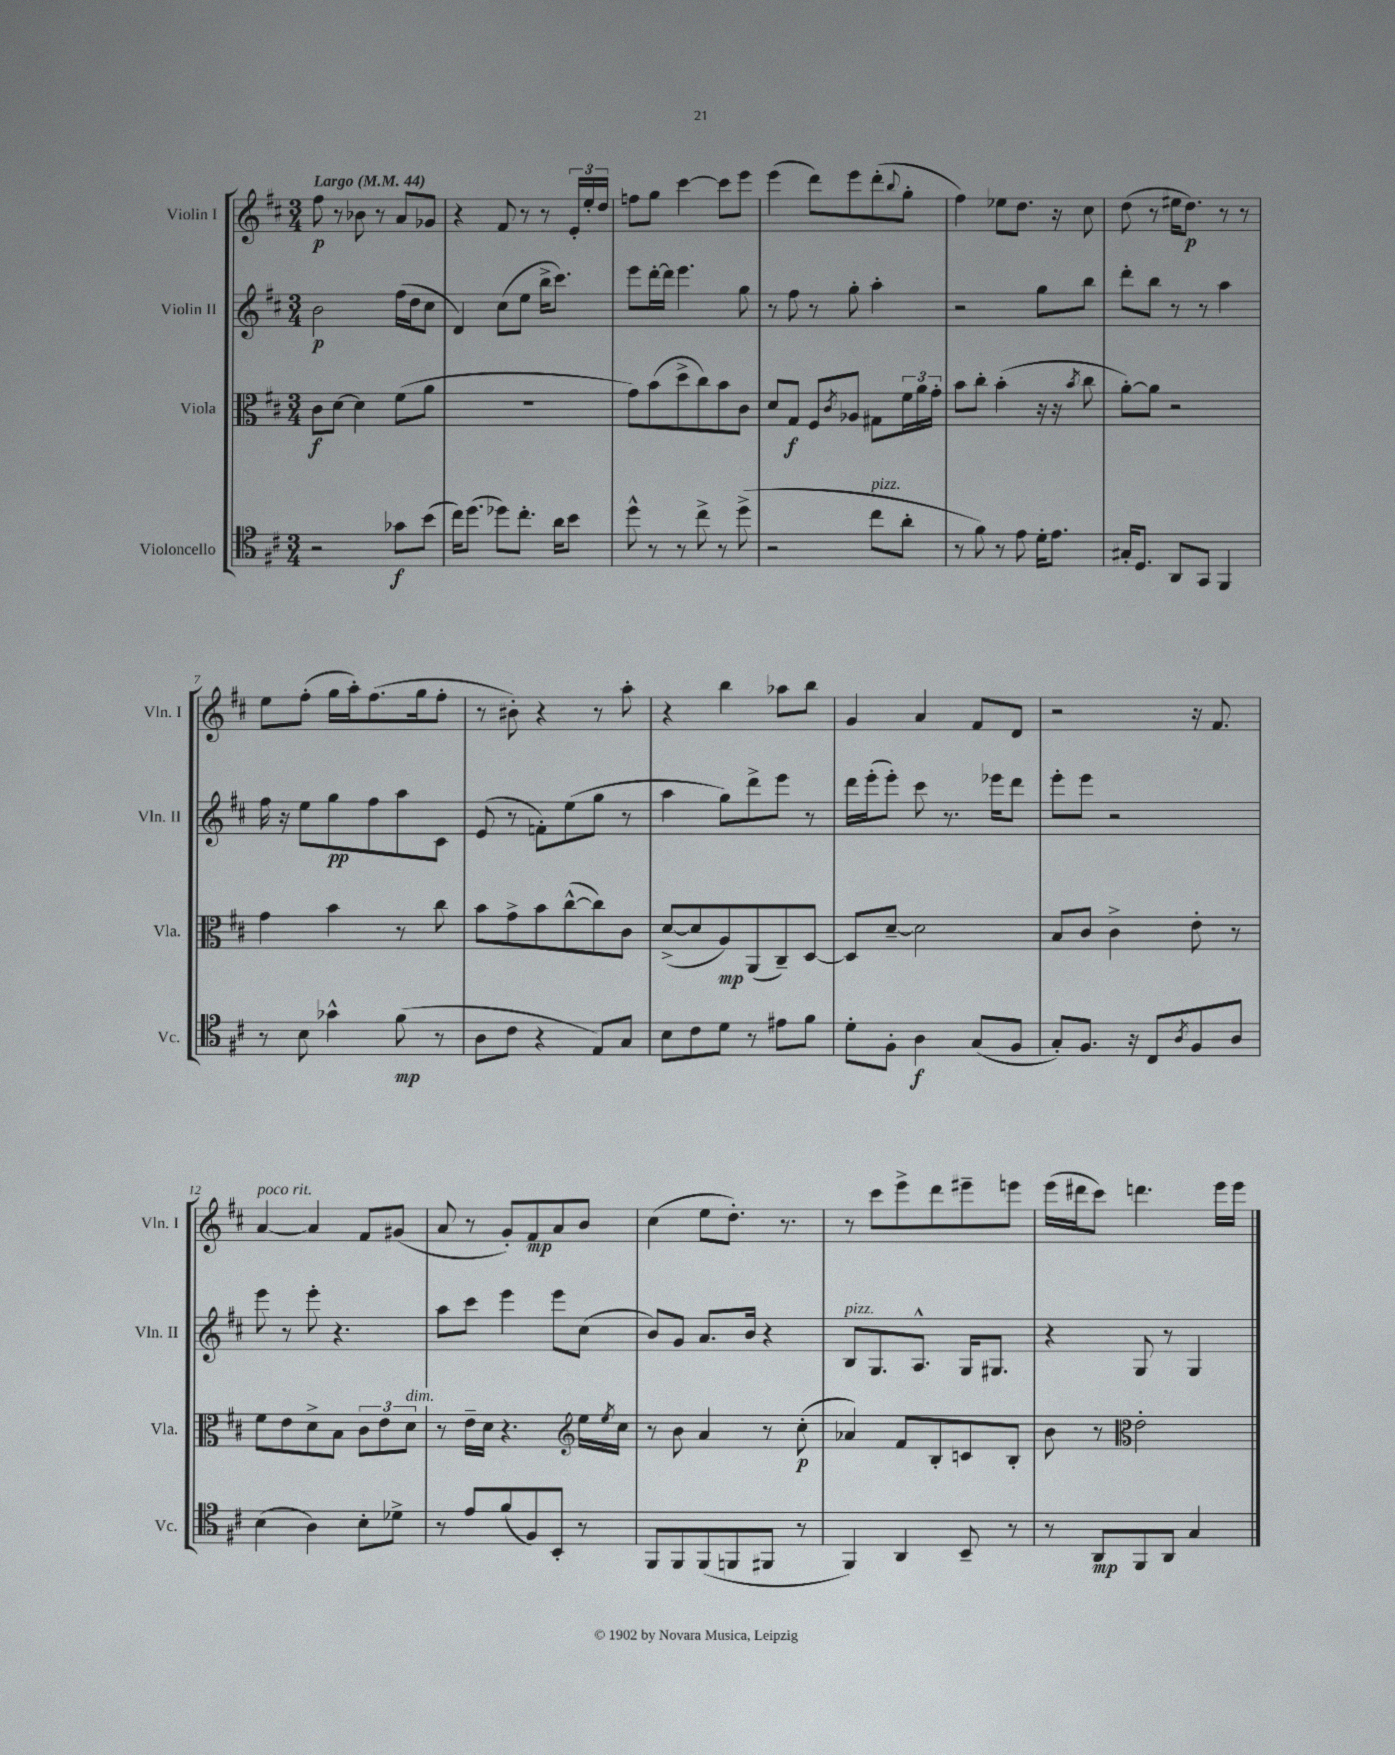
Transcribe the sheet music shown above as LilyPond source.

<<
\new StaffGroup <<
\new Staff = "s0" \with { instrumentName = "Violin I" shortInstrumentName = "Vln. I" } {
    \clef treble \key d \major \numericTimeSignature \time 3/4 \tempo "Largo" 4 = 44
    fis''8\p r8 bes'8 r8 a'8 ges'8 |
    r4 fis'8 r8 r8 \tuplet 3/2 { e'16-. e''16-. d''16 } |
    f''8 g''8 cis'''4~ cis'''8 e'''8 |
    e'''4( d'''8) e'''8 d'''8-.( \appoggiatura { b''8 } g''8-. |
    fis''4) ees''8 d''8. r16 cis''8 |
    d''8( r8 eis''16 d''8.\p) r8 r8 |
    e''8 fis''8-.( g''16 a''16-.) fis''8.( g''16 fis''8-. |
    r8 bis'8-.) r4 r8 a''8-. |
    r4 b''4 aes''8 b''8 |
    g'4 a'4 fis'8 d'8 |
    r2 r16 fis'8. |
    a'4~^\markup { \italic "poco rit." } a'4 fis'8 gis'8( |
    a'8 r8 g'8-.) fis'8\mp a'8 b'8 |
    cis''4( e''8 d''8.-.) r8. |
    r8 cis'''8 e'''8-> d'''8 eis'''8-- e'''8 |
    e'''16( dis'''16 cis'''8) d'''4. e'''16 e'''16 \bar "|." |
}
\new Staff = "s1" \with { instrumentName = "Violin II" shortInstrumentName = "Vln. II" } {
    \clef treble \key d \major \numericTimeSignature \time 3/4
    b'2\p fis''16( d''16 cis''8 |
    d'4) cis''8( e''8 b''16-> cis'''8.) |
    e'''8 d'''16~-. d'''16 e'''4. g''8 |
    r8 fis''8 r8 g''8-. a''4-. |
    r2 g''8 b''8 |
    d'''8-. b''8 r8 r8 a''4 |
    fis''16 r16 e''8 g''8\pp fis''8 a''8 cis'8 |
    e'8( r8 f'8-.) e''8( g''8 r8 |
    a''4 g''8) d'''8-> e'''8 r8 |
    d'''16 e'''16-.( e'''8-.) cis'''8 r8. ees'''16 d'''8 |
    e'''8-. e'''8 r2 |
    e'''8 r8 e'''8-. r4. |
    a''8 cis'''8 e'''4 e'''8 cis''8( |
    b'8) g'8 a'8. b'16 r4 |
    b8^\markup { \italic "pizz." } g8. a8.-^ g16 gis8. |
    r4 g8 r8 g4 \bar "|." |
}
\new Staff = "s2" \with { instrumentName = "Viola" shortInstrumentName = "Vla." } {
    \clef alto \key d \major \numericTimeSignature \time 3/4
    cis'8\f d'8~ d'4 fis'8( a'8 |
    R2. |
    g'8) b'8( d''8-> cis''8) b'8 cis'8 |
    d'8 g8\f fis8 \acciaccatura { cis'8 } aes8 gis8 \tuplet 3/2 { fis'16 a'16 g'16-. } |
    b'8 cis''8-. b'4-.( r16 r16 \acciaccatura { b'8 } cis''8 |
    a'8~-.) a'8 r2 |
    g'4 b'4 r8 cis''8 |
    b'8 g'8-> b'8 cis''8~-^( cis''8) cis'8 |
    d'8~->( d'8 a8\mp) a,8( cis8--) d8~ |
    d8 d'8~-- d'2 |
    b8 cis'8 cis'4-> e'8-. r8 |
    fis'8 e'8 d'8-> b8 \tuplet 3/2 { cis'8 e'8 d'8^\markup { \italic "dim." } } |
    r8 e'16-- d'16 r4. \clef treble e''16 \acciaccatura { e''8 } cis''16 |
    r8 b'8 a'4 r8 cis''8-.\p( |
    aes'4) fis'8 b8-. c'8 b8-. |
    b'8 r8 \clef alto e'2-. \bar "|." |
}
\new Staff = "s3" \with { instrumentName = "Violoncello" shortInstrumentName = "Vc." } {
    \clef tenor \key d \major \numericTimeSignature \time 3/4
    r2 ges'8\f b'8( |
    cis''16) d''8.( des''8) cis''8.-. a'16 b'8 |
    d''8-^ r8 r8 cis''8-> r8 d''8->( |
    r2 cis''8^\markup { \italic "pizz." } a'8-. |
    r8 fis'8) r8 e'8 d'16-. e'8. |
    gis16-. d8. a,8 g,8 fis,4 |
    r8 b8 ges'4-^ fis'8\mp( r8 |
    a8 cis'8 r4 e8) g8 |
    b8 cis'8 d'8 r8 eis'8 fis'8 |
    d'8-. fis8-. a4\f g8( fis8 |
    g8-.) fis8. r16 cis8 \acciaccatura { a8 } fis8 a8 |
    b4( a4) b8-. des'8-> |
    r8 e'8 fis'8( fis8) b,8-. r8 |
    fis,8 fis,8 fis,8( f,8 fis,8 r8 |
    fis,4) a,4 b,8-- r8 |
    r8 a,8\mp fis,8 a,8 g4 \bar "|." |
}
>>
>>
